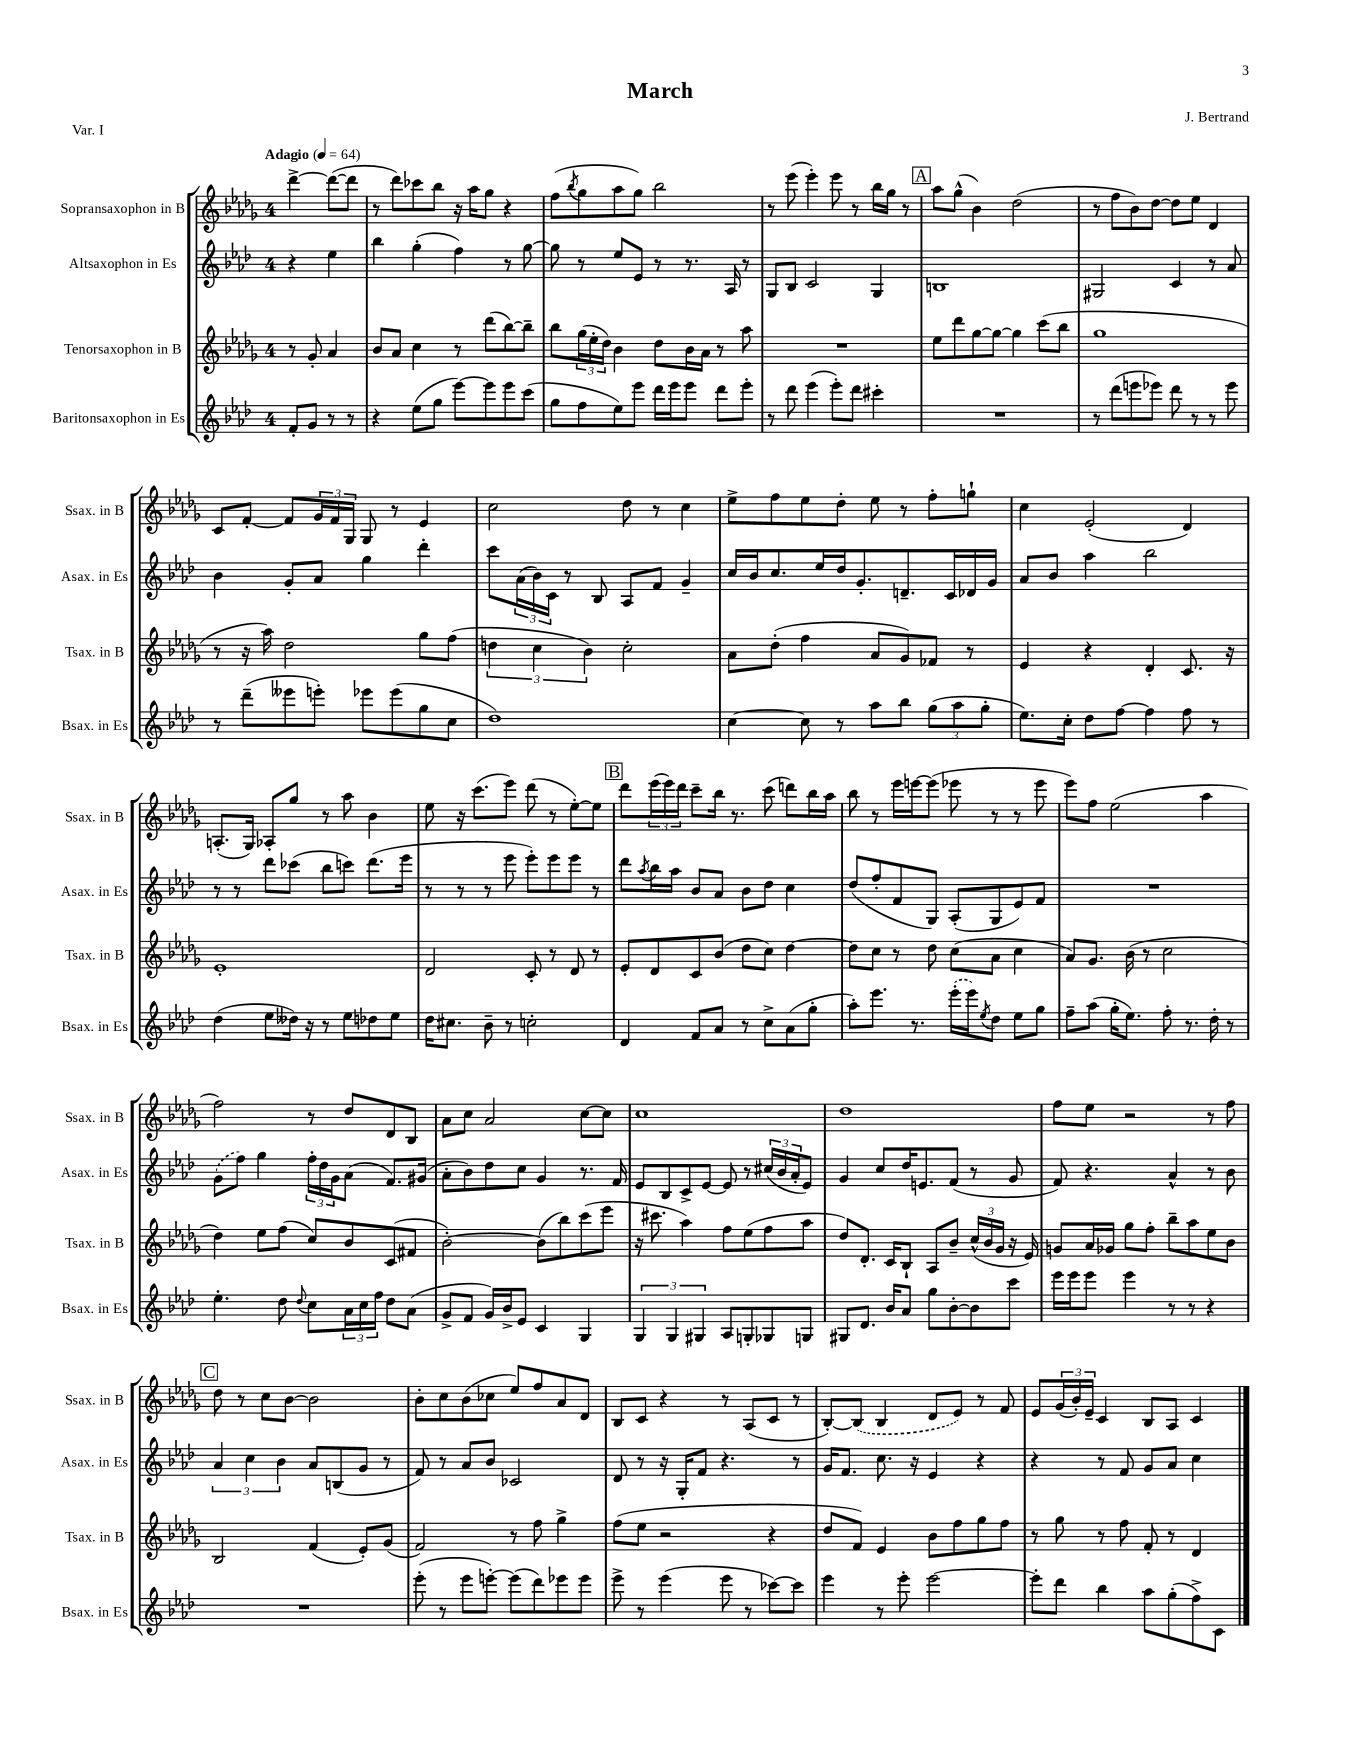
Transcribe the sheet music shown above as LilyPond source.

\header { title = "March" composer = "J. Bertrand" piece = "Var. I" }
<<
\new StaffGroup <<
\new Staff = "s0" \with { instrumentName = "Sopransaxophon in B" shortInstrumentName = "Ssax. in B" } {
    \clef treble \key des \major \once \override Staff.TimeSignature.style = #'single-digit \time 4/4 \partial 2 \tempo "Adagio" 4 = 64
    des'''4~-> des'''8~( des'''8 |
    r8 des'''8) ces'''8 bes''8 r16 aes''16 ges''8 r4 |
    f''8( \acciaccatura { bes''8 } ges''8 aes''8 ges''8) bes''2 |
    r8 ees'''8( ees'''4-.) ees'''8 r8 bes''16 ges''16 r8 |
    \mark \markup { \box "A" } aes''8 ges''8-^( bes'4) des''2( |
    r8 f''8 bes'8) des''8~ des''8 ees''8 des'4 |
    c'8 f'8~-. f'8 \tuplet 3/2 { ges'16 f'16 ges16 } ges8 r8 ees'4 |
    c''2 des''8 r8 c''4 |
    ees''8-> f''8 ees''8 des''8-. ees''8 r8 f''8-. g''8-! |
    c''4 ees'2-.( des'4) |
    a8.-.( ges16) aes8-. ges''8 r8 aes''8 bes'4 |
    ees''8 r16 c'''8.( ees'''8) des'''8( r8 ees''8~-.) ees''8 |
    \mark \markup { \box "B" } des'''8 \tuplet 3/2 { ees'''16( ees'''16) des'''16 } c'''8-- bes''16 r8. c'''8( d'''8) bes''16 aes''16 |
    bes''8 r8 ees'''16 e'''16~ e'''8( ees'''8 r8 r8 ees'''8 |
    ees'''8) f''8 ees''2( aes''4 |
    f''2) r8 des''8 des'8 bes8 |
    aes'8 c''8 aes'2 c''8~ c''8 |
    c''1 |
    des''1 |
    f''8 ees''8 r2 r8 f''8 |
    \mark \markup { \box "C" } des''8 r8 c''8 bes'8~ bes'2 |
    bes'8-. c''8 bes'8( ces''8 ees''8) f''8 aes'8 des'8 |
    bes8 c'8 r4 r8 aes8( c'8 r8 |
    bes8~-.) \once \slurDashed bes8( bes4 des'8 ees'8) r8 f'8 |
    ees'8 \tuplet 3/2 { ges'16( bes'16-.) ees'16-- } c'4 bes8 aes8 c'4 \bar "|." |
}
\new Staff = "s1" \with { instrumentName = "Altsaxophon in Es" shortInstrumentName = "Asax. in Es" } {
    \clef treble \key aes \major \once \override Staff.TimeSignature.style = #'single-digit \time 4/4 \partial 2
    r4 ees''4 |
    bes''4 g''4-.( f''4) r8 g''8~ |
    g''8 r8 ees''8 ees'8 r8 r8. aes16 r8 |
    g8 bes8 c'2 g4 |
    \mark \markup { \box "A" } b1 |
    gis2 c'4 r8 aes'8 |
    bes'4 g'8-. aes'8 g''4 des'''4-. |
    c'''8 \tuplet 3/2 { aes'16( bes'16) c'16 } r8 bes8 aes8 f'8 g'4-- |
    c''16 bes'16 c''8. ees''16 des''16 g'8.-. d'8.-- c'16 des'16 g'16 |
    aes'8 bes'8 aes''4 bes''2 |
    r8 r8 des'''8 ces'''8( bes''8 c'''8) des'''8.( ees'''16 |
    r8 r8 r8 ees'''8 ees'''8-.) ees'''8 ees'''8 r8 |
    \mark \markup { \box "B" } des'''8 \acciaccatura { aes''8 } bes''16 aes''16 bes'8 aes'8 bes'8 des''8 c''4 |
    des''8( f''8-. f'8 g8) aes8-.( g8 ees'8) f'8 |
    R1 |
    \once \slurDashed g'8( f''8) g''4 \tuplet 3/2 { f''16-. des''16 g'16 } aes'8( f'8.) gis'16( |
    aes'8-. bes'8) des''8 c''8 g'4 r8. f'16 |
    ees'8 bes8 c'8-> ees'8~ ees'8 r8 \tuplet 3/2 { cis''16( bes'16 aes'16-. } ees'8) |
    g'4 c''8 des''16 e'8. f'8( r8 g'8 |
    f'8) r4. aes'4-^ r8 bes'8 |
    \mark \markup { \box "C" } \tuplet 3/2 { aes'4 c''4 bes'4 } aes'8 b8( g'8 r8 |
    f'8) r8 aes'8 bes'8 ces'2 |
    des'8 r8 r16 g16-. f'8 r4. r8 |
    g'16 f'8. c''8. r16 ees'4 r4 |
    r4 r8 f'8 g'8 aes'8 c''4 \bar "|." |
}
\new Staff = "s2" \with { instrumentName = "Tenorsaxophon in B" shortInstrumentName = "Tsax. in B" } {
    \clef treble \key des \major \once \override Staff.TimeSignature.style = #'single-digit \time 4/4 \partial 2
    r8 ges'8-. aes'4 |
    bes'8 aes'8 c''4 r8 des'''8( bes''8~) bes''8-- |
    bes''8 \tuplet 3/2 { ges''16( ees''16-. des''16) } bes'4 des''8 bes'16 aes'16 r8 aes''8 |
    R1 |
    \mark \markup { \box "A" } ees''8 des'''8 ges''8~ ges''8~ ges''4 c'''8( bes''8 |
    ges''1 |
    r8 r16 aes''16) des''2 ges''8 f''8( |
    \tuplet 3/2 { d''4 c''4 bes'4) } c''2-. |
    aes'8 des''8-.( f''4 aes'8 ges'8) fes'8 r8 |
    ees'4 r4 des'4-. c'8. r16 |
    ees'1-. |
    des'2 c'8-. r8 des'8 r8 |
    \mark \markup { \box "B" } ees'8-. des'8 c'8 bes'8( des''8 c''8) des''4~ |
    des''8 c''8 r8 des''8 c''8( aes'8 c''4 |
    aes'8) ges'8. bes'16( r8 c''2 |
    des''4) ees''8 f''8( c''8) bes'8 c'8( fis'8 |
    bes'2~-.) bes'8( bes''8) c'''8( ees'''8 |
    r16 cis'''8. aes''4) f''8 ees''8( f''8 aes''8 |
    des''8) des'8.-. c'16 bes8-! aes8 bes'8-- \tuplet 3/2 { c''16-^( bes'16 ges'16 } r16 ees'16) |
    g'8 aes'16 ges'16 ges''8 f''8-. bes''8-- aes''8 ees''8 bes'8 |
    \mark \markup { \box "C" } bes2 f'4( ees'8-.) ges'8( |
    f'2) r8 f''8 ges''4-> |
    f''8( ees''8 r2 r4 |
    des''8 f'8) ees'4 bes'8 f''8 ges''8 f''8 |
    r8 ges''8 r8 f''8 f'8-. r8 des'4 \bar "|." |
}
\new Staff = "s3" \with { instrumentName = "Baritonsaxophon in Es" shortInstrumentName = "Bsax. in Es" } {
    \clef treble \key aes \major \once \override Staff.TimeSignature.style = #'single-digit \time 4/4 \partial 2
    f'8-. g'8 r8 r8 |
    r4 ees''8( g''8 ees'''8~) ees'''8 ees'''8 c'''8( |
    g''8 f''8 ees''8) ees'''8 des'''16 ees'''16 ees'''8 des'''8 ees'''8-. |
    r8 des'''8 ees'''4( ees'''8-.) des'''8 cis'''4-. |
    \mark \markup { \box "A" } R1 |
    r8 des'''8( e'''8 ees'''8) des'''8 r8 r8 ees'''8 |
    r8 des'''8--( eeses'''8 e'''8-.) ees'''8 ees'''8( g''8 c''8 |
    des''1) |
    c''4~ c''8 r8 aes''8 bes''8 \tuplet 3/2 { g''8( aes''8 g''8-. } |
    ees''8.) c''16-. des''8 f''8~ f''4 f''8 r8 |
    des''4( ees''8 deses''16) r16 r8 ees''8 des''8 ees''8 |
    des''16 cis''8. bes'8-- r8 c''2-. |
    \mark \markup { \box "B" } des'4 f'8 aes'8 r8 c''8-> aes'8( g''8-. |
    aes''8-.) ees'''8. r8. \once \slurDashed ees'''16-.( ees'''16) \acciaccatura { ees''8 } des''8 ees''8 g''8 |
    f''8-- aes''8( g''16-. ees''8.) f''8-. r8. des''16-. r8 |
    ees''4.-. des''8 \appoggiatura { des''8 } c''8 \tuplet 3/2 { aes'16 c''16 f''16 } des''8 aes'8( |
    g'8-> f'8 g'16) bes'16-> ees'8 c'4 g4 |
    \tuplet 3/2 { g4 g4 gis4 } aes8 g8-. ges8 g8 |
    gis8 des'8. bes'16 aes'8 g''8 bes'8~-. bes'8 c'''8 |
    ees'''16 ees'''16 ees'''8 ees'''4 r8 r8 r4 |
    \mark \markup { \box "C" } R1 |
    ees'''8-.( r8 ees'''8 e'''8~-.) e'''8( des'''8) ees'''8 ees'''8 |
    ees'''8-> r8 ees'''4( ees'''8 r8 ces'''8~) ces'''8 |
    ees'''4 r8 ees'''8-. ees'''2~ |
    ees'''8-. des'''8 bes''4 aes''8 g''8-.( f''8->) c'8 \bar "|." |
}
>>
>>
\layout { \context { \Score \remove "Bar_number_engraver" } }
